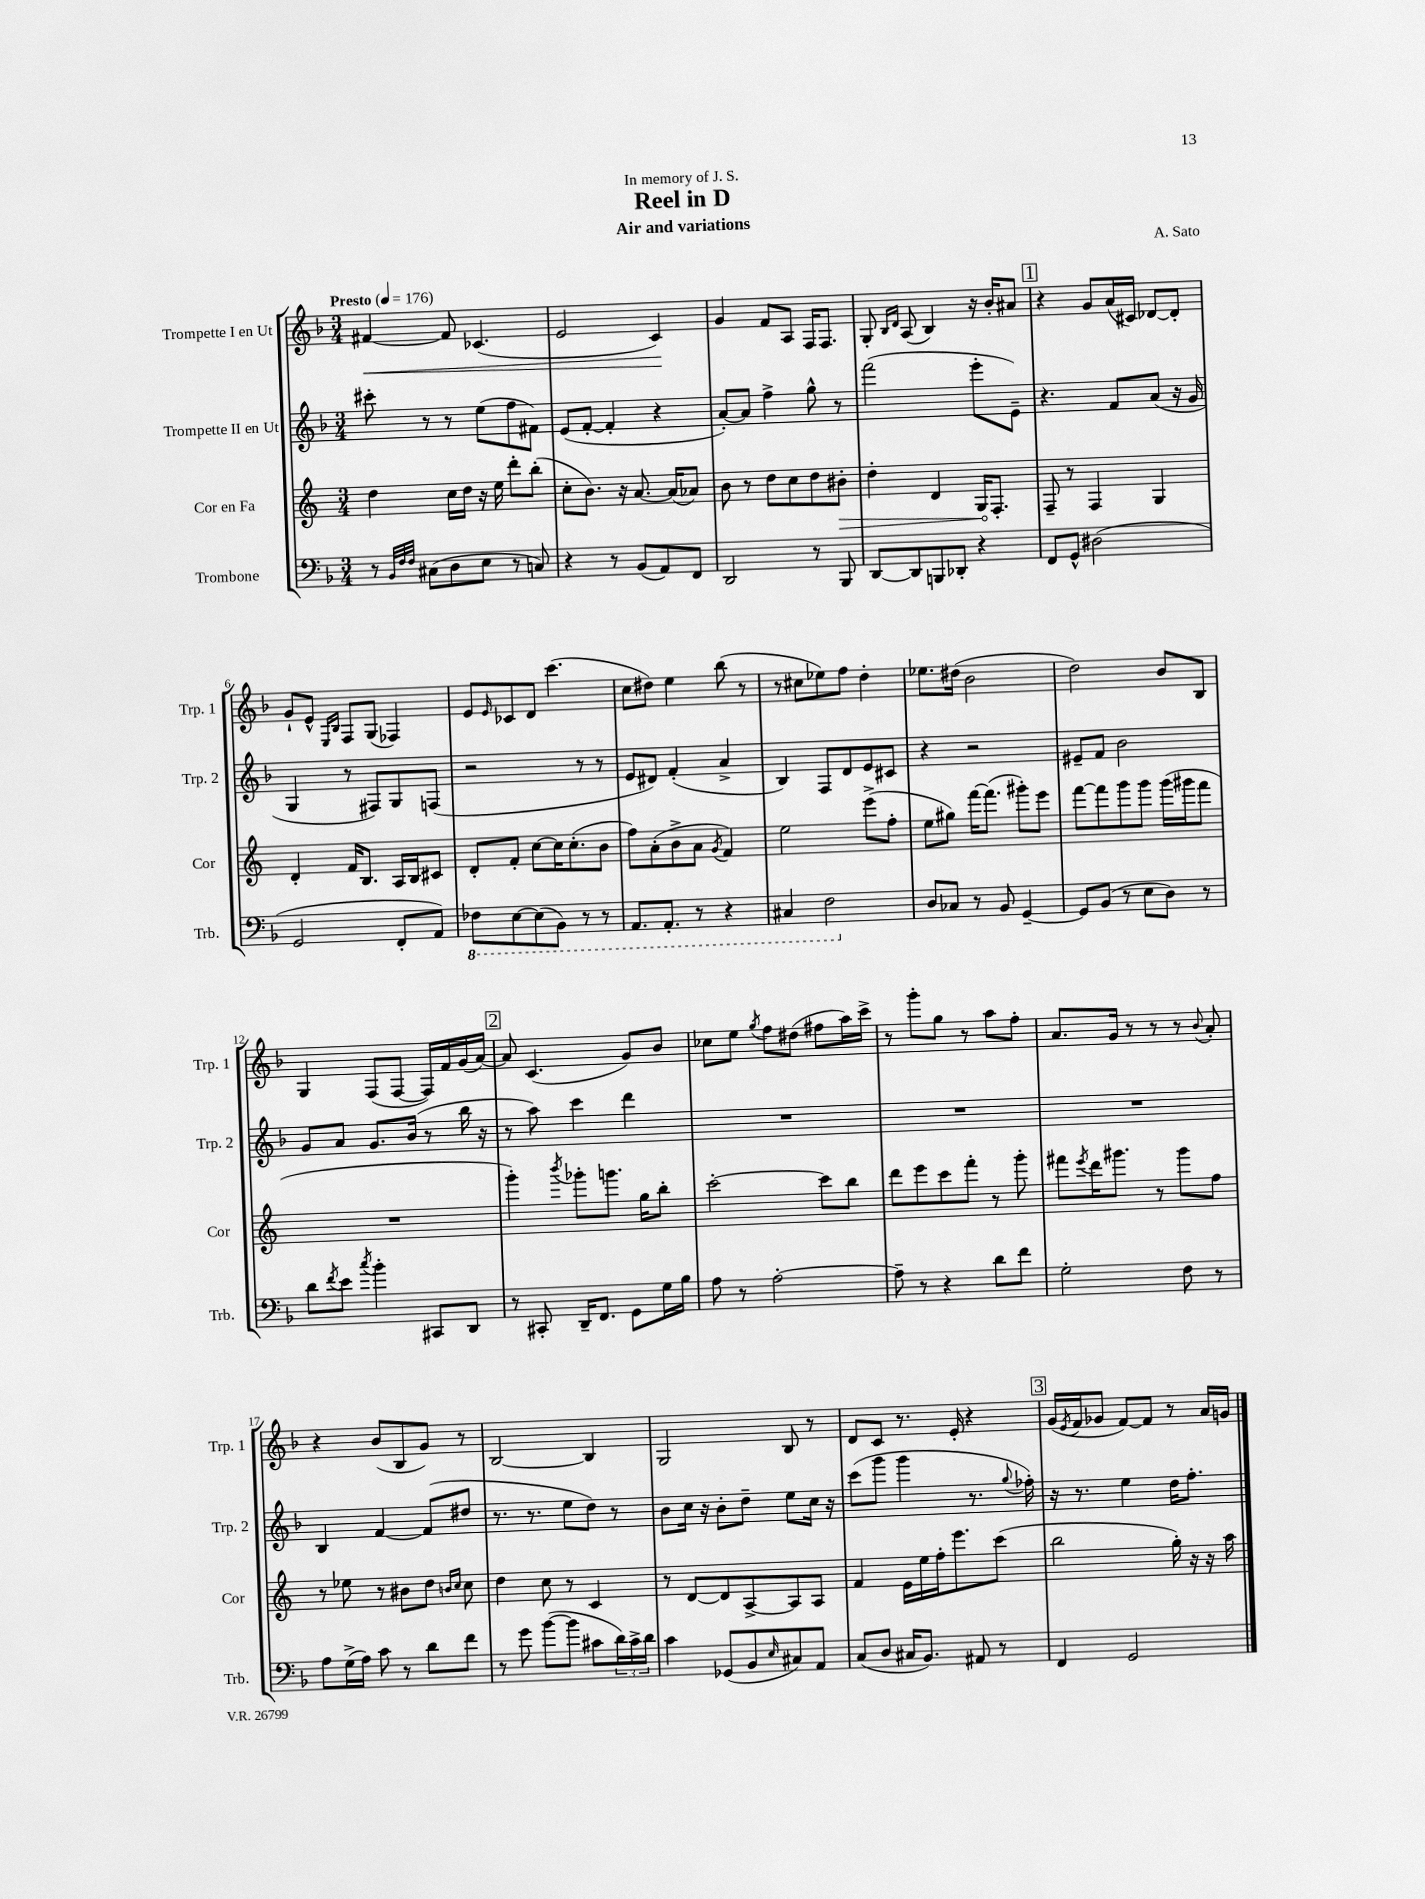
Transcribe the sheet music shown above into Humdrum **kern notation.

**kern	**kern	**kern	**kern
*staff4	*staff3	*staff2	*staff1
*clefF4	*clefG2	*clefG2	*clefG2
*k[b-]	*k[]	*k[b-]	*k[b-]
*M3/4	*M3/4	*M3/4	*M3/4
*MM176	*MM176	*MM176	*MM176
8r	4dd\	8ccc#'\	[4f#/
32qqBB-/LLL	.	.	.
32qqF/	.	.	.
32qqF/JJJ	.	.	.
(8C#\L	.	8r	.
8D\	16cc\LL	8r	8f#/]
.	16dd\JJ	.	.
8E\J	16r	(8ee\L	(4.c-/
.	16ee\	.	.
8r	8ddd'\L	8ff\	.
8C/)	(8bb'\J	8f#\J)	.
=	=	=	=
4r	8cc'\L	(8e/L	2e/
.	8.b\J)	[8f'/J	.
8r	.	4f'/]	.
.	16r	.	.
(8BB-/L	[8.a/	.	.
8AA/)	.	4r	4c/)
.	(16a/]LK	.	.
8FF/J	8a-/J)	.	.
=	=	=	=
2DD/	8b\	[8a'/L)	4g/
.	8r	8a/]J	.
.	8dd\L	4ff^\	8f/L
.	8cc\	.	8A/J
8r	8dd\	8gg^^\	16F/LK
.	.	.	8.F/J
8BBB-/	8b#'\J	8r	.
=	=	=	=
[8DD/L	4dd'\	(2fff\	8G'/
.	.	.	16qqB-/LL
.	.	.	16qqd/JJ
8DD/]	.	.	(8A/
8BBB/	4d/	.	4B-/)
8DD-'/J	.	.	.
4r	16G/LK	8eee'\L	16r
.	8.F'/J	.	16b-'/LK
.	.	8e~\J)	8a#/J
=	=	=	=
8FF/L	8F~/	4.r	4r
8GG^^/J	8r	.	.
(2D#\	4F/	.	8g/L
.	.	8f/L	(16a/L
.	.	.	16c#/JJ)
.	4G/	(8a/J	[8d-/L
.	.	16r	8d-'/]J
.	.	16g/	.
=	=	=	=
2GG/	4d'/	4G/	8g`/L
.	.	.	8e^^/J
.	.	.	16qqE/LL
.	.	.	16qqB-/JJ
.	16f/LK	8r	8F/L
.	8.B/J	.	.
.	.	8F#/L)	(8G/J
8FF'/L	16A/LL	8G/	4F-/)
.	16B/J	.	.
8AA/J)	8c#/J	(8F/J	.
=	=	=	=
8FF-\L	8d'/L	2r	8e/L
.	.	.	16qqe/
[8EE\	8f'/J	.	8c-/
(8EE\]	[8cc\L	.	8d/J
8BBB-\J)	16cc\]K	.	(4.ccc\
.	(8.cc'\	.	.
8r	.	8r	.
8r	8b\J	8r	.
=	=	=	=
8.AAA/L	8ff\L)	8e/L	8cc\L
.	(8a'\	8d#/J)	8dd#\J)
8.AAA'/J	.	.	.
.	8b^\	(4f'/	4ee\
8r	8a\J	.	.
.	8qg/	.	.
4r	4f/)	4a^/	(8bb-\
.	.	.	8r
=	=	=	=
4CC#/	2ee\	4B-/)	8r
.	.	.	8cc#\L
2FF\	.	8F/L	8ee-\)
.	.	8d/	8ff\J
.	(8eee^\L	8e/	4dd'\
.	8ff'\J	8c#/J	.
=	=	=	=
8D/L	8ee\L	4r	8.ee-\L
8C-/J	8gg#\J)	.	.
.	.	.	(16dd#\Jk
8r	[16fff\LK	2r	2b-\
.	(8.fff\]J	.	.
8BB-/	.	.	.
[4GG~/	8ggg#'\L)	.	.
.	8eee\J	.	.
=	=	=	=
8GG/]L	[8fff\L	8e#~/L	2dd\)
(8BB-/J	8fff\]	8f/J	.
8r	8ggg\	2b-\	.
8E\L	8ggg\J	.	.
8D\J)	(16ggg\LL	.	8b-/L
.	16ggg#\J	.	.
8r	8fff\J	.	8B-/J
=	=	=	=
8d\L	2.r	8g/L	4G/
8qf/	.	.	.
8e\J	.	8a/J	.
8qcc/	.	.	.
4b-'\	.	8.g/L	(8F/L
.	.	.	[8F/J
.	.	(16b-/Jk	.
8CC#/L	.	8r	16F/]LL)
.	.	.	16f/
8DD/J	.	16bb-\	(16g/
.	.	16r	[16a/JJ)
=	=	=	=
8r	4ggg'\)	8r	8a/]
8CC#'/	.	8aa\)	(4.c/
.	8qbbb/	.	.
16DD~/LK	8ggg-'\L	4ccc\	.
8.FF/J	.	.	.
.	8.ggg\J	.	.
8GG\L	.	4ddd\	8g/L)
.	16gg\LK	.	.
16G\L	8bb'\J	.	8b-/J
16B-\JJ	.	.	.
=	=	=	=
8A\	[2ccc'\	2.r	8cc-\L
8r	.	.	8ee\J
.	.	.	8qgg/
[2A'\	.	.	8ff\L
.	.	.	(8dd#\J
.	8ccc\]L	.	8ff#\L
.	8bb\J	.	16aa\L)
.	.	.	16ccc^\JJ
=	=	=	=
8A~\]	8ddd\L	2.r	8r
8r	8eee\	.	8ggg'\L
4r	8ccc\	.	8gg\J
.	8fff'\J	.	8r
8d\L	8r	.	8aa\L
8f\J	8ggg'\	.	8ff'\J
=	=	=	=
2G'\	8fff#\L	2.r	8.a/L
.	8qeee/	.	.
.	16ddd\K	.	.
.	8.ggg#\J	.	16g/Jk
.	.	.	8r
.	8r	.	8r
8F\	8ggg#\L	.	8r
.	.	.	8qqb-/
8r	8ff\J	.	8a'/
=	=	=	=
8A\L	8r	4B-/	4r
(16G^\L	8ee-\	.	.
16A\JJ)	.	.	.
8c\	8r	[4f/	(8b-/L
8r	8b#\L	.	8B-/
8d\L	8dd\J	(8f/]L	8g/J)
.	16qqb/LL	.	.
.	16qqcc/JJ	.	.
8f\J	8cc\	8dd#/J	8r
=	=	=	=
8r	4dd\	8.r	[2B-/
8g\	.	.	.
.	.	8.r	.
([8b-\L	8cc\	.	.
8b-\]J	8r	8ee\L	.
8c#\L	4c/	8dd\J)	4B-/]
24d\L)	.	8r	.
24c#^\	.	.	.
24d\JJ	.	.	.
=	=	=	=
4c\	8r	8b-\L	2G/
.	[8d/L	16cc\Jk	.
.	.	16r	.
(8GG-/L	8d/]	8b-'\L	.
8BB-/	[8A^/	8dd~\J	.
16qqE/	.	.	.
8C#/)	8A/]	8ee\L	8B-/
8AA/J	8A/J	16cc\Jk	8r
.	.	16r	.
=	=	=	=
(8C/L	4f/	(8ccc\L	8d/L
8D/J	.	8ggg\J	8c/J
16C#/LK	16e\LL	4ggg\	8.r
8.BB-/J)	16ee\	.	.
.	16ff'\J	.	.
.	8.eee\	.	16e'/
8AA#/	.	8.r	4r
8r	(8ccc\J	.	.
.	.	8qqgg/	.
.	.	16ff-'\)	.
=	=	=	=
4FF/	2bb\	16r	(16g/LL
.	.	.	8qe/
.	.	8.r	16f/J
.	.	.	8g-/J
2GG/	.	4ee\	[8f/L)
.	.	.	8f/]J
.	16gg'\)	16dd\LK	8r
.	16r	8.ff'\J	.
.	16r	.	16a/LL
.	16aa\	.	16g/JJ
==	==	==	==
*-	*-	*-	*-
